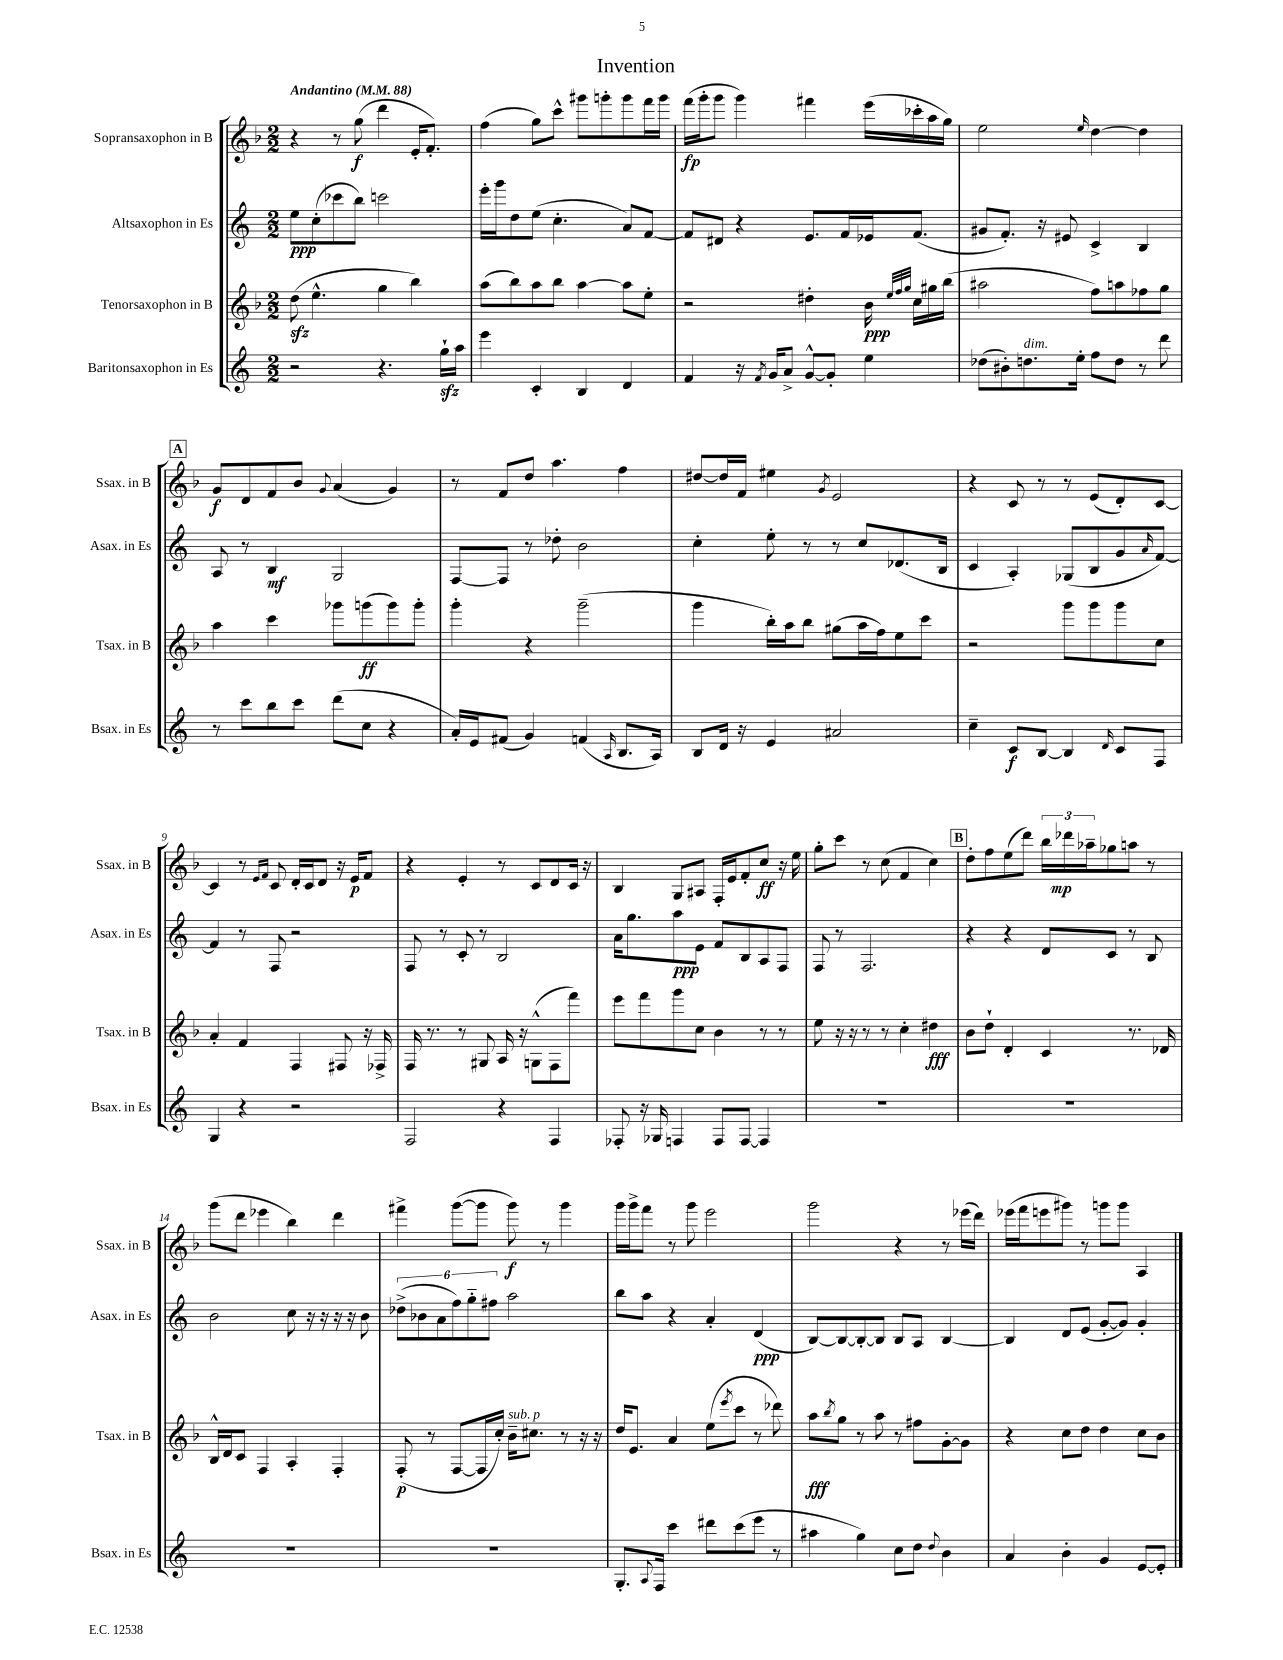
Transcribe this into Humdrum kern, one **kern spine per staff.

**kern	**kern	**kern	**kern
*staff4	*staff3	*staff2	*staff1
*clefG2	*clefG2	*clefG2	*clefG2
*k[]	*k[b-]	*k[]	*k[b-]
*M2/2	*M2/2	*M2/2	*M2/2
*MM88	*MM88	*MM88	*MM88
2r	(8dd\	8ee\L	4r
.	4.ee^^\	(8cc'\	.
.	.	8ccc-\	8r
.	.	8bb\J)	(8gg\
4.r	4gg\	2ccc\	4ddd\
.	4bb-\)	.	16e'/LK
.	.	.	8.f'/J)
16gg`\LL	.	.	.
16aa\JJ	.	.	.
=	=	=	=
4eee\	(8aa\L	16eee'\LL	(4ff\
.	.	16ggg\J	.
.	8bb-\)	8dd\	.
4c'/	8aa\	(8ee\J	8gg\L)
.	8bb-\J	4.cc'\	8ccc^^\J
4B/	[4aa\	.	8ggg#\L
.	.	.	8ggg'\
4d/	8aa\]L	8a/L)	8ggg\
.	8ee'\J	[8f/J	16fff\L
.	.	.	16ggg\JJ
=	=	=	=
4f/	2r	8f/]L	(16fff\LL
.	.	.	16ggg'\J
.	.	8d#/J	8ggg\J
16r	.	4r	4ggg\)
8qf/	.	.	.
16g/LK	.	.	.
8a^/J	.	.	.
[8g^^/L	4dd#'\	8.e/L	4fff#\
8g'/]J	.	.	.
.	.	16f/L	.
4ee\	16b-\	16e-/J	(16eee\LL
.	32qqee/LLL	.	.
.	32qqff/	.	.
.	32qqgg/JJJ	.	.
.	16cc\LL	(8.f/J	16ccc-'\
.	16gg#\	.	16aa\
.	(16bb-\JJ	.	16gg\JJ)
=	=	=	=
(8dd-\L	2aa#\	8g#/L	2ee\
8b#'\)	.	8.f'/J)	.
8.dd\	.	.	.
.	.	16r	.
.	.	8e#/	.
16ee'\Jk	.	.	.
.	.	.	16qqee/
8ff\L	8ff\L)	4c^/	[4dd\
8dd\J	8aa\	.	.
8r	8ff-\	4B/	4dd\]
8ddd\	8gg\J	.	.
=	=	=	=
8r	4aa\	8A/	8g/L
8ccc\L	.	8r	8d/
8bb\	4ccc\	4B/	8f/
8ccc\J	.	.	8b-/J
.	.	.	8qqg/
(8ddd\L	8ggg-\L	2G/	(4a/
8cc\J	(8ggg\	.	.
4r	8ggg\)	.	4g/)
.	8ggg'\J	.	.
=	=	=	=
16a'/LL)	4ggg'\	[8F/L	8r
16e/J	.	.	.
(8f#/J	.	8F/]J	8f/L
4g/)	4r	8r	8dd/J
.	.	8dd-'\	4.aa\
(4f/	(2ggg~\	2b\	.
16qqA/	.	.	.
8.B/L	.	.	4ff\
16A/Jk)	.	.	.
=	=	=	=
8B/L	4ggg\	4cc'\	[8dd#/L
16d/Jk	.	.	16dd#/]L
16r	.	.	16f/JJ
4e/	16bb-'\LL)	8ee'\	4ee#\
.	16aa\J	.	.
.	8bb-\J	8r	.
.	.	.	8qg/
2a#/	(8gg#\L	8r	2e/
.	16aa\L	8cc/L	.
.	16ff\J)	.	.
.	8ee\	(8.d-/	.
.	8ccc\J	.	.
.	.	16B/Jk	.
=	=	=	=
4cc~\	2r	4c/	4r
8c/L	.	4A'/)	8c/
[8B/J	.	.	8r
4B/]	8ggg\L	(8G-/L	8r
.	8ggg\	8B/	(8e/L
16qqd/	.	.	.
8c/L	8ggg\	8g/	8d'/)
.	.	16qqa/	.
8F/J	8cc\J	[8f/J)	[8c/J
=	=	=	=
4G/	4a'/	4f/]	4c/]
4r	4f/	8r	8r
.	.	.	16qqe/LL
.	.	.	16qqf/JJ
.	.	8F/	8c/
2r	4F/	2r	16d'/LL
.	.	.	16c/J
.	.	.	8d/J
.	8F#/	.	16r
.	.	.	16e/LK
.	16r	.	8f/J
.	16F-^/	.	.
=	=	=	=
2F/	16F/	8F/	4r
.	8.r	.	.
.	.	8r	.
.	8r	8c'/	4e'/
.	8G#/	8r	.
4r	16A/	2B/	8r
.	16r	.	.
.	(8G^^\L	.	8c/L
4F/	8F\	.	8d/
.	8fff\J)	.	16c/Jk
.	.	.	16r
=	=	=	=
8F-'/	8eee\L	16a\LK	4B-/
.	.	8.gg\	.
16r	8fff\	.	.
16G-/	.	.	.
4F/	8ggg\	8aa\	8G/L
.	8cc\J	8e\J	8A#/J
8F/L	4b-\	8f/L	16F'/LL
.	.	.	16e/J
[8F/J	.	8B/	8f'/
4F/]	8r	8A/	8cc/J
.	8r	8F/J	16r
.	.	.	16ee\
=	=	=	=
1r	8ee\	8F/	8gg'\L
.	16r	8r	8ccc\J
.	16r	.	.
.	8r	2.F/	8r
.	8r	.	(8cc\
.	4cc'\	.	4f/
.	4dd#\	.	4cc\)
=	=	=	=
1r	8b-\L	4r	8dd'\L
.	8dd`\J	.	8ff\
.	4d'/	4r	(8ee\
.	.	.	8ddd\J)
.	4c/	8d/L	24bb-\LL
.	.	.	24ddd-\
.	.	.	24aa-~\J
.	.	8c/J	8gg-\
.	8.r	8r	8aa\J
.	.	8B/	8r
.	16d-/	.	.
=	=	=	=
1r	16B-^^/LL	2b\	(8ggg\L
.	16d/J	.	.
.	8c/J	.	8ddd\J
.	4F/	.	4eee-\
.	4A'/	8cc\	4bb-\)
.	.	16r	.
.	.	16r	.
.	4F'/	16r	4ddd\
.	.	16r	.
.	.	8b\	.
=	=	=	=
1r	(8F'/	(12dd-^\L	4fff#^\
.	.	12b-\	.
.	8r	.	.
.	.	12a\	.
.	[8F/L	12ff\)	([8ggg\L
.	.	12gg'~\	.
.	16F/]L	.	8ggg\]J
.	.	12ff#\J	.
.	16cc'/JJ)	.	.
.	16b-~\LK	2aa\	8ggg\)
.	8.cc#\J	.	.
.	.	.	8r
.	8r	.	4ggg\
.	16r	.	.
.	16r	.	.
=	=	=	=
8.G'/L	16dd/LK	8bb\L	16ggg\LL
.	8.e/J	.	16ggg^\J
.	.	8aa\J	8fff\J
8qqA/	.	.	.
16F/Jk	.	.	.
4ccc\	4a/	4r	8r
.	.	.	8ggg\
8ddd#\L	(8ee\L	4a'/	2eee\
.	8qeee/	.	.
(8ccc\	8ccc\J	.	.
8eee\J	8r	(4d/	.
8r	8ddd-\)	.	.
=	=	=	=
4aa#\	8aa\L	[8B/L)	2ggg\
.	8qbb-/	.	.
.	8gg\J	8B/_	.
4gg\)	8r	8B'/_	.
.	8aa\	8B/]J	.
8cc\L	8r	8B/L	4r
8dd\J	8ff#\L	8A/J	.
8qqdd/	.	.	.
4b\	[8g'\	[4B/	8r
.	8g\]J	.	(16eee-\LL
.	.	.	16ddd\JJ)
=	=	=	=
4a/	4r	4B/]	(16eee-\LL
.	.	.	16fff\J
.	.	.	8eee\
4b'\	8cc\L	8d/L	8ggg#\J)
.	8dd\J	(8e/J	8r
4g/	4dd\	[8g'/L	8ggg\L
.	.	8g/]J)	8ggg\J
[8e/L	8cc\L	4g'/	4A/
8e'/]J	8b-\J	.	.
==	==	==	==
*-	*-	*-	*-
